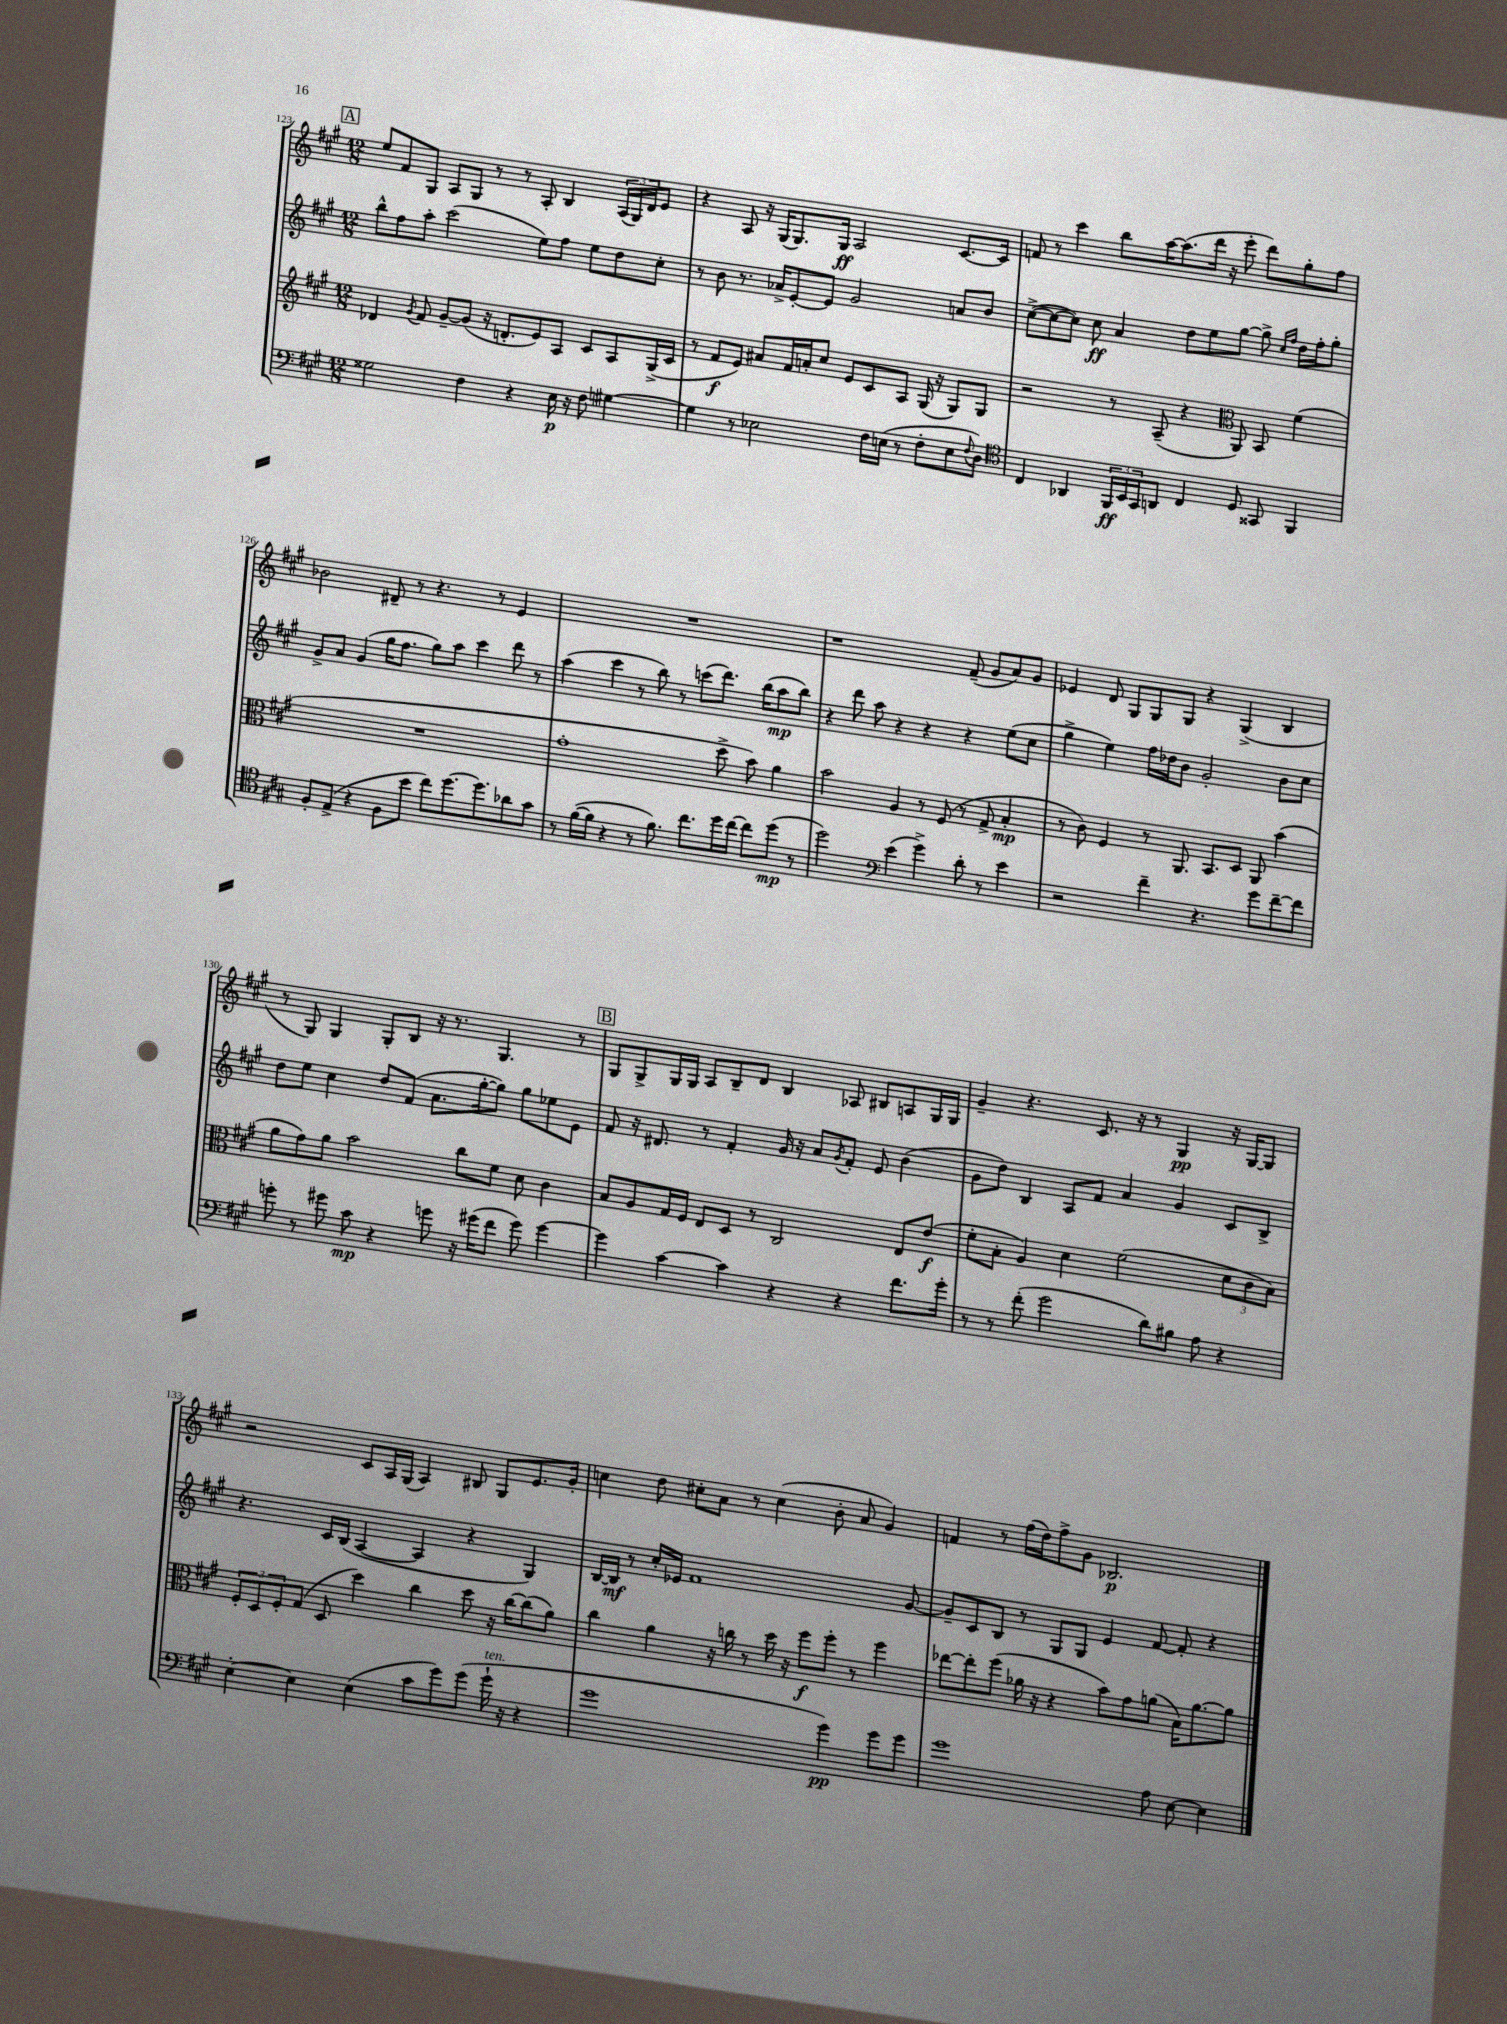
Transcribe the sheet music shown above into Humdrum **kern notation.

**kern	**kern	**kern	**kern
*staff4	*staff3	*staff2	*staff1
*clefF4	*clefG2	*clefG2	*clefG2
*k[f#c#g#]	*k[f#c#g#]	*k[f#c#g#]	*k[f#c#g#]
*M12/8	*M12/8	*M12/8	*M12/8
2G##	4d-	8bb^^	8ee
.	.	8ff#	8f#
.	8qg#	.	.
.	8f#	8aa'	8G#
.	[8g#~	(2ccc#	8A
4F#	(8g#]	.	8G#
.	16r	.	8r
.	8.d'	.	.
4r	.	.	8r
.	8e)	8ee)	8A'
16E	8A	8ff#	4B
16r	.	.	.
8F#	8c#	8ee	.
[4G#	8A	8dd	(24A
.	.	.	24G#)
.	.	.	24d
.	(16G#^	8cc#'	8e
.	16c#	.	.
=	=	=	=
4G#]	8r	8r	4r
.	8f#	8b	.
8r	8e)	8.r	8A
2E-	8a#	.	16r
.	.	16a-^	(16G#
.	16f#	[8e'	8.G#)
.	16a'	.	.
.	8cc#	8e]	.
.	.	.	16G#
.	8e	2g#	2A
16F#	8c#	.	.
(16E	.	.	.
8r	8A	.	.
8F#'	(16G#	.	.
.	16r	.	.
8E	8G#)	8a	[8.c#
8qqF#	.	.	.
8D)	8G#	8b	.
.	.	.	16c#]
=	=	=	=
*clefC4	*	*	*
4C#	2r	([8cc#^	8f
.	.	8cc#_	8r
4AA-	.	8cc#])	4ccc#
.	.	8cc#	.
24FF#	8r	4a	8bb
24BB	.	.	.
24GG#	.	.	.
8AA	(8A~	.	[16aa
.	.	.	(8.aa]
4C#	4r	8dd	.
.	.	8ee	16ddd
.	.	.	16r
*	*clefC3	*	*
8D	8AA)	[8gg#	8eee'
8GG##	8BB	8gg#^]	8ddd)
.	.	16qqcc#	.
.	.	16qqff#	.
4FF#	(4f#	16dd	8gg#'
.	.	16ff#'	.
.	.	8gg#'	8ff#
=	=	=	=
8F#'	1.r	8g#^	2b-
(8E^	.	8a	.
4r	.	(4g#	.
8F#	.	16gg#	8d#~
.	.	8.ff#	.
8b	.	.	8r
8cc#)	.	8gg#)	4.r
[8.dd	.	8aa	.
.	.	4ccc#	.
8.dd]	.	.	.
.	.	.	8r
8a-	.	8ddd	4e
8g#	.	8r	.
=	=	=	=
8r	1g#'	(4aa	1.r
([16f#	.	.	.
16f#]	.	.	.
4r	.	4ccc#	.
8r	.	8r	.
8.f#)	.	8bb)	.
.	.	8r	.
8.cc#	.	.	.
.	.	(8ccc	.
16dd	8dd^	8.ddd)	.
[16cc#	.	.	.
8cc#]	8b)	.	.
.	.	(16bb	.
(8dd	4a	8aa	.
8r	.	8bb)	.
=	=	=	=
2dd)	2b	4r	1r
.	.	8ddd	.
.	.	8aa	.
*clefF4	*	*	*
(4e	4A	4r	.
4g#^)	8r	4r	.
.	(8F#	.	.
8d'	8r	4r	(8f#~
8r	8G#^	.	8g#
4e	4B'	(8ee	8a)
.	.	8cc#	8g#
=	=	=	=
2r	8r	4gg#^	4e-
.	8c#)	.	.
.	4F#	4ee)	8d
.	.	.	8G#
4f#~	8r	16ff#	8G#
.	.	16dd-	.
.	8.AA	8b	8G#
4.r	.	2g#'	4r
.	8.BB	.	.
.	8D	.	(4G#^
8g#	8AA	.	.
[8f#~	(4b	8b	4B
8f#]	.	8cc#	.
=	=	=	=
8g'	8a	8dd	8r
8r	8g#)	8ee	8G#)
8g#	8a	4cc#	4G#
8c#	2b	.	.
4r	.	8dd	8G#'
.	.	(8f#	8B
8g	.	8.a	16r
.	.	.	8.r
16r	8cc#	.	.
(16g#	.	[16gg#'	.
8f#	8f#	8gg#])	4.G#
8g#)	8d	8gg#	.
[4g#	4c#	8ee-	.
.	.	8e	8r
=	=	=	=
4g#]	8B	8f#	8G#
.	8A	16r	8G#^
.	.	8.d#	.
[4c#	16G#	.	16G#
.	16F#	.	16G#
.	8E	8r	8A
4c#]	8D	4f#'	8B~
.	8r	.	8d
4r	2C#	16g#	4B
.	.	16r	.
.	.	8a	.
.	.	8qg#	.
4r	.	8f#'	8A-
.	.	8e	8B#
8.f#	8E	(4b	8A
.	(8e	.	16G#
16g#'	.	.	16G#
=	=	=	=
8r	8f#'	8g#	4g#~
8r	8B'	8dd)	.
(8f#'	4A)	4B	4.r
2g#	.	.	.
.	4d	8A	.
.	.	8f#	8.c#
.	(2f#	4a	.
.	.	.	16r
8d)	.	.	8r
8B#	.	4g#	4G#
8A	.	.	.
4r	12d	8c#	16r
.	.	.	[16G#
.	12c#	.	.
.	.	8B^	8G#]
.	12B)	.	.
=	=	=	=
[4E'	12F#'	4.r	2r
.	12D	.	.
.	12F#'	.	.
4E]	(8G#	.	.
.	8D	16c#	.
.	.	(16B	.
(4E	4dd)	[4A	8c#
.	.	.	16A
.	.	.	(16G#
8c#	4cc#	4A]	4A)
8g#)	.	.	.
(8g#	8dd	4r	8B#
16g#`	16r	.	8G#
16r	[16cc#	.	.
4r	(8cc#]	4G#)	8.e
.	8a)	.	.
.	.	.	16g#'
=	=	=	=
1g#	4cc#	[16B	4cc
.	.	16B]	.
.	.	8r	.
.	4a	16cc#'	8dd
.	.	16e-	.
.	.	1f#	8cc#'
.	16r	.	8a
.	16cc	.	.
.	8r	.	8r
.	16dd	.	(4cc#
.	16r	.	.
.	8ff#	.	.
4g#)	8ff#'	.	8b'
.	8r	.	8a
8g#	4ff#	.	4g#)
8g#	.	[8g#	.
=	=	=	=
1g#	[8ee-	8g#~]	4f
.	8ee-']	8c#	.
.	(8ff#	8B	8r
.	16a-	8r	(16ff#
.	16r	.	16dd)
.	4r	8G#	8ff#^
.	.	8G#	8g#
.	8b)	4e	2.B-
.	8g#	.	.
8A	(8a	[8f#	.
[8E	16B)	8f#']	.
.	[8.a	.	.
4E]	.	4r	.
.	8a]	.	.
==	==	==	==
*-	*-	*-	*-
